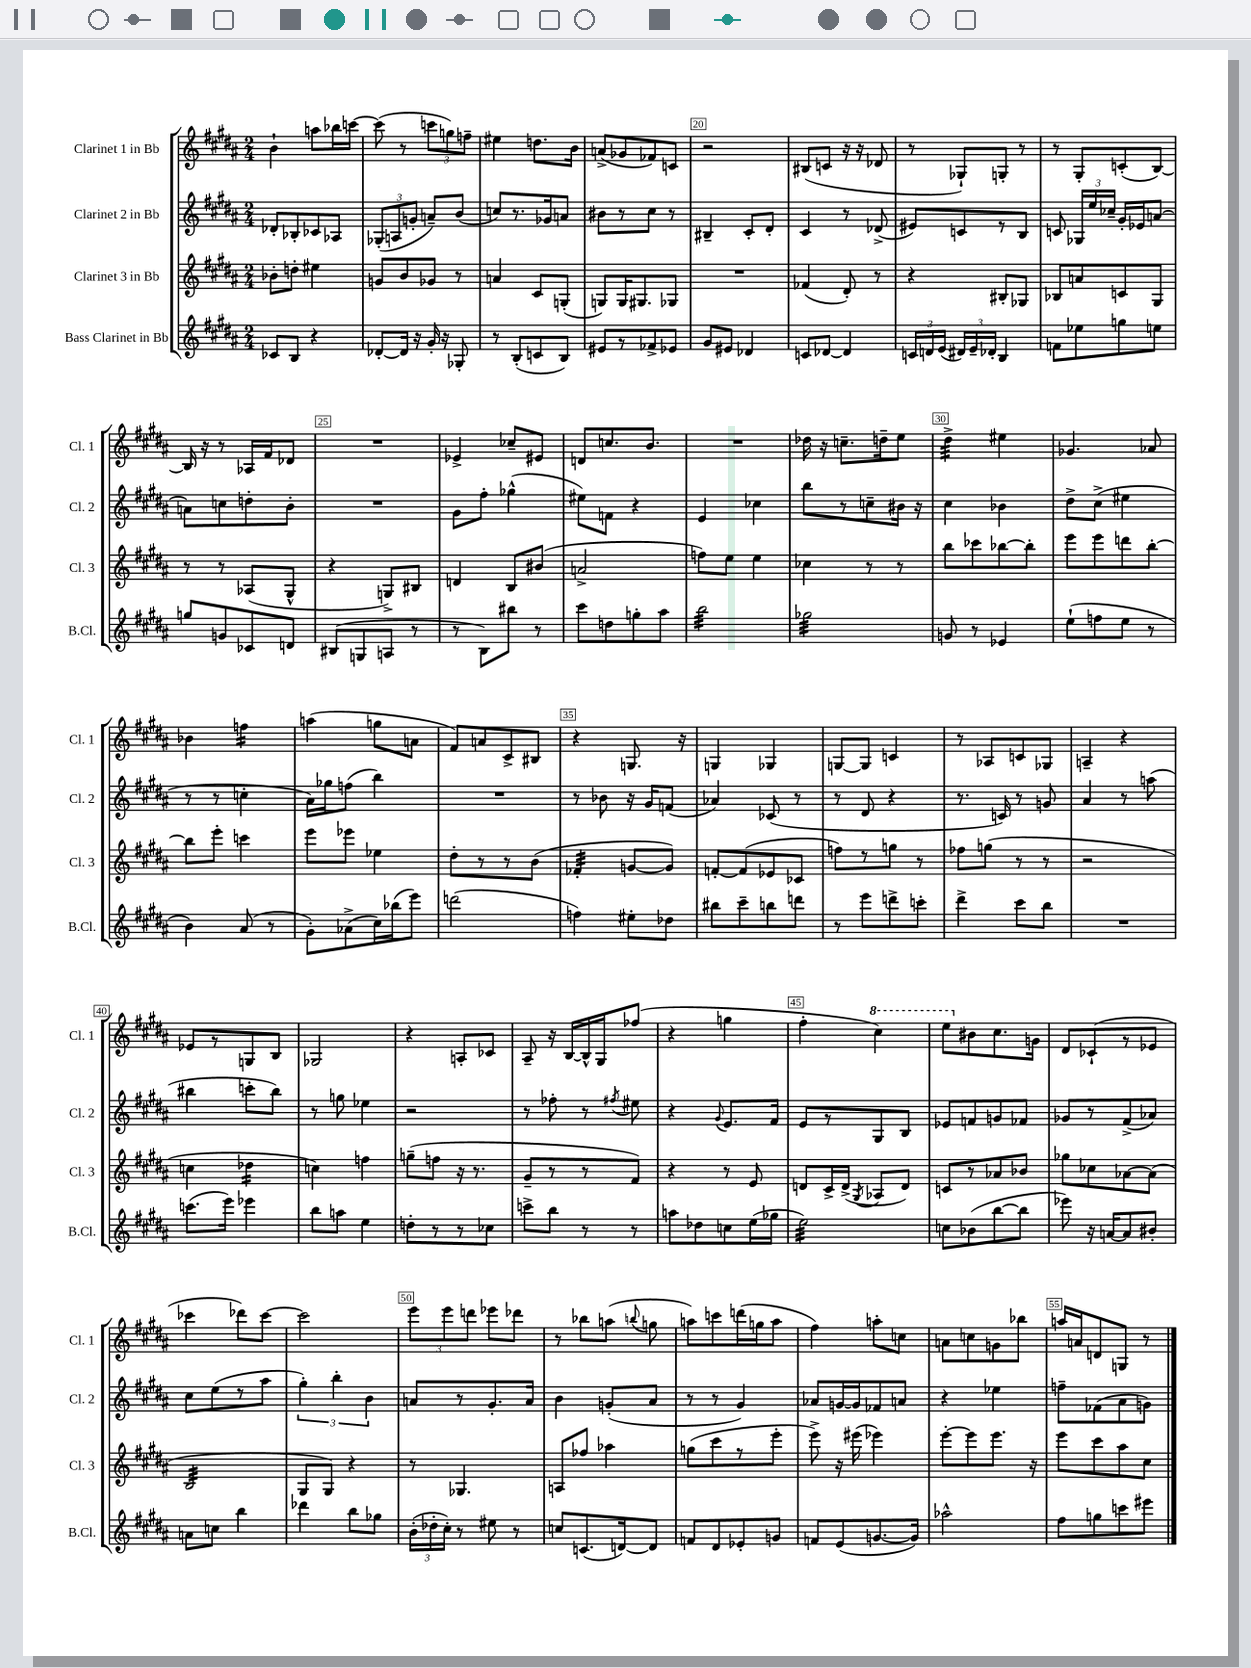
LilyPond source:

<<
\new StaffGroup <<
\new Staff = "s0" \with { instrumentName = "Clarinet 1 in Bb" shortInstrumentName = "Cl. 1" } {
    \clef treble \key b \major \numericTimeSignature \time 2/4
    \autoBeamOff b'4-! a''8[ bes''16 c'''16]~ |
    c'''8( r8 \tuplet 3/2 { c'''8[ g''8) f''8]-- } |
    eis''4 d''8.[ b'16] |
    a'8[->( ges'8 fes'8) c'8] |
    r2 |
    bis8[( c'8] r16 r16 des'8 |
    r8 ges8[-!) g8]-. r8 |
    r8 gis8[-. c'8-.( b8]~) |
    b16 r16 r8 aes16[ fis'16 des'8] |
    R2 |
    ees'4-> ces''8[-- eis'8] |
    d'8[ c''8. b'8.] |
    R2 |
    des''16 r16 c''8.[-- d''16-- e''8] |
    dis''4:32-> eis''4 |
    ges'4. aes'8 |
    bes'4 f''4:16 |
    a''4( g''8[ a'8] |
    fis'8[) a'8 cis'8-> bis8] |
    r4 g8. r16 |
    g4 ges4 |
    g8[~ g8] c'4 |
    r8 aes8[ c'8 ges8] |
    a4-- r4 |
    ees'8[ r8 g8 b8] |
    ges2 |
    r4 a8[-. ces'8] |
    ais8-- r16 b16[~ b16-^ gis16 fes''8]( |
    r4 g''4 |
    fis''4-. \ottava #1 cis'''4) |
    e'''8[ \ottava #0 bis'8 cis''8. g'16] |
    dis'8[ ces'8-!( r8 ees'8] |
    ces'''4 des'''8[) ces'''8]~ |
    ces'''2 |
    \tuplet 3/2 { e'''8[ e'''8 d'''8] } ees'''8[ des'''8] |
    r8 bes''8[ a''8]( \appoggiatura { b''8 } g''8 |
    a''8[) c'''8 d'''16( g''16 a''8] |
    fis''4) a''8[-. c''8] |
    a'8[ c''8 g'8 bes''8] |
    a''16[ a'16 d'8 g8] r8 \bar "|." |
}
\new Staff = "s1" \with { instrumentName = "Clarinet 2 in Bb" shortInstrumentName = "Cl. 2" } {
    \clef treble \key b \major \numericTimeSignature \time 2/4
    \autoBeamOff des'8[-. bes8-. ces'8 aes8] |
    \tuplet 3/2 { ges8[-.( a8 g'8]-. } a'8[--) b'8]( |
    c''8[) r8. ges'16 a'8] |
    bis'8[ r8 cis''8] r8 |
    bis4-- cis'8[-. dis'8]-. |
    cis'4 r8 des'8->( |
    eis'8[) c'8 r8 b8] |
    c'8 \tuplet 3/2 { ges16[ e''16 ces''16]-- } gis'16[-. ees'16 a'8]~ |
    a'8[ c''8 d''8-. b'8]-. |
    R2 |
    gis'8[ fis''8]-. ges''4-^( |
    eis''8[) f'8] r4 |
    e'4 ces''4 |
    b''8[ r8 c''8-- bis'16] r16 |
    cis''4 bes'4 |
    dis''8[-> cis''8]->( eis''4 |
    r8 r8 c''4-. |
    ais'16[) ges''16 f''8]( b''4) |
    R2 |
    r8 bes'8 r16 gis'16[ f'8]( |
    aes'4) ces'8( r8 |
    r8 dis'8 r4 |
    r8. c'16) r8 g'8 |
    ais'4 r8 a''8( |
    bis''4 c'''8[-. bis''8]) |
    r8 g''8 ees''4 |
    r2 |
    r8 fes''8-. r8 \acciaccatura { fis''8 } eis''8 |
    r4 \appoggiatura { gis'8 } e'8.[ fis'16] |
    e'8[ r8 gis8 b8] |
    ees'8[ f'8 g'8 fes'8] |
    ges'8[ r8 fis'8->( aes'8]) |
    cis''8[ e''8( r8 ais''8] |
    \tuplet 3/2 { gis''4-.) b''4-. b'4 } |
    a'8[ r8 gis'8.-. a'16] |
    b'4 g'8[-.( ais'8] |
    r8 r8 gis'4) |
    aes'8[ g'16~ g'16 fes'8 a'8] |
    r4 ees''4 |
    f''8[-- fes'8( ais'8 g'8]) \bar "|." |
}
\new Staff = "s2" \with { instrumentName = "Clarinet 3 in Bb" shortInstrumentName = "Cl. 3" } {
    \clef treble \key b \major \numericTimeSignature \time 2/4
    \autoBeamOff bes'8[-. d''8]-. eis''4 |
    g'8[ b'8 ges'8] r8 |
    a'4 cis'8[ g8]-.( |
    g8[) g16 gis8. ges8] |
    R2 |
    fes'4( dis'8-.) r8 |
    r4 bis8[-. ges8] |
    bes8[ a'8 c'8 gis8] |
    r8 r8 aes8[( gis8]-^ |
    r4 g8[->) bis8] |
    d'4 b8[ bis'8]( |
    a'2-> |
    f''8[) e''8] e''4 |
    ces''4 r8 r8 |
    b''8[ ces'''8 bes''8~ bes''8]-. |
    e'''8[ e'''8 d'''8 b''8]~-. |
    b''8[ e'''8]-. c'''4 |
    e'''8[ ees'''8] ees''4 |
    dis''8[-. r8 r8 b'8]( |
    fes'4:32-. g'8[~ g'8]) |
    f'8[~-. f'8( ees'8 ces'8] |
    f''8[) r8 g''8] r8 |
    fes''8[ g''8]( r8 r8 |
    r2 |
    c''4 des''4:16 |
    c''4) f''4 |
    g''8[--( f''8] r16 r8. |
    gis'8[-- r8 r8 fis'8]) |
    r4 r8 e'8 |
    d'8[ cis'16-> d'16]->( \acciaccatura { gis8 } aes8[ d'8]) |
    c'8[ r8 aes'8 bes'8] |
    ges''8[ ces''8 aes'8~ aes'8]( |
    b2:32 |
    gis8[ gis8]) r4 |
    r8 ges4. |
    a8[ fes''8] aes''4 |
    g''8[( cis'''8 r8 e'''8]-. |
    e'''8->) r16 eis'''16( ees'''4) |
    e'''8[~-. e'''8 e'''8.] r16 |
    e'''8[ cis'''8 ais''8 cis''8] \bar "|." |
}
\new Staff = "s3" \with { instrumentName = "Bass Clarinet in Bb" shortInstrumentName = "B.Cl." } {
    \clef treble \key b \major \numericTimeSignature \time 2/4
    \autoBeamOff ces'8[ b8] r4 |
    des'8[~-. des'16] r16 gis'16-. r16 ges8-. |
    r8 b8[-.( c'8 b8]) |
    eis'8[ r8 fes'8-> ees'8] |
    gis'8[ eis'8] des'4 |
    c'8[ des'8]~ des'4 |
    \tuplet 3/2 { c'16[ d'16 e'16]( } \tuplet 3/2 { dis'16[) e'16-- des'16]-. } b4 |
    f'8[ ees''8 g''8 e''8] |
    g''8[ g'8 ces'8 d'8] |
    bis8[( g8 a8] r8 |
    r8 b8[) bis''8] r8 |
    cis'''8[ d''8 g''8-. ais''8] |
    b''2:32 |
    ges''2:32 |
    g'8 r8 ees'4 |
    e''8[-!( f''8 e''8] r8 |
    b'4) ais'8( r8 |
    gis'8[-.) aes'8->( cis''16) bes''16( e'''8]) |
    d'''2( |
    f''4) eis''8[-. des''8] |
    bis''8[ cis'''8-- b''8 d'''8] |
    r8 e'''8[ d'''8-> c'''8]-. |
    dis'''4-> cis'''8[ b''8] |
    R2 |
    c'''8.[( e'''16]) ees'''4 |
    b''8[ a''8] e''4 |
    d''8[-. r8 r8 ces''8] |
    c'''8[-> b''8] r8 r8 |
    a''8[ des''8 c''8 e''16( ges''16] |
    e''2:32) |
    c''8[ bes'8( b''8~ b''8] |
    ees'''8) r16 a'16[~ a'8 bis'8]-. |
    a'8[ c''8] b''4 |
    des'''4 b''8[ ges''8] |
    \tuplet 3/2 { b'16[-.( des''16-. cis''16]-.) } r8 eis''8 r8 |
    c''8[ c'8.( d'16~) d'8] |
    f'8[ dis'8 ees'8-. g'8] |
    f'8[ e'8( g'8.~ g'16]) |
    aes''2-^ |
    fis''8[ g''8 c'''8 eis'''8] \bar "|." |
}
>>
>>
\layout { \context { \Score currentBarNumber = #16 \override BarNumber.break-visibility = ##(#f #t #t) barNumberVisibility = #(every-nth-bar-number-visible 5) \override BarNumber.stencil = #(make-stencil-boxer 0.1 0.3 ly:text-interface::print) } }
